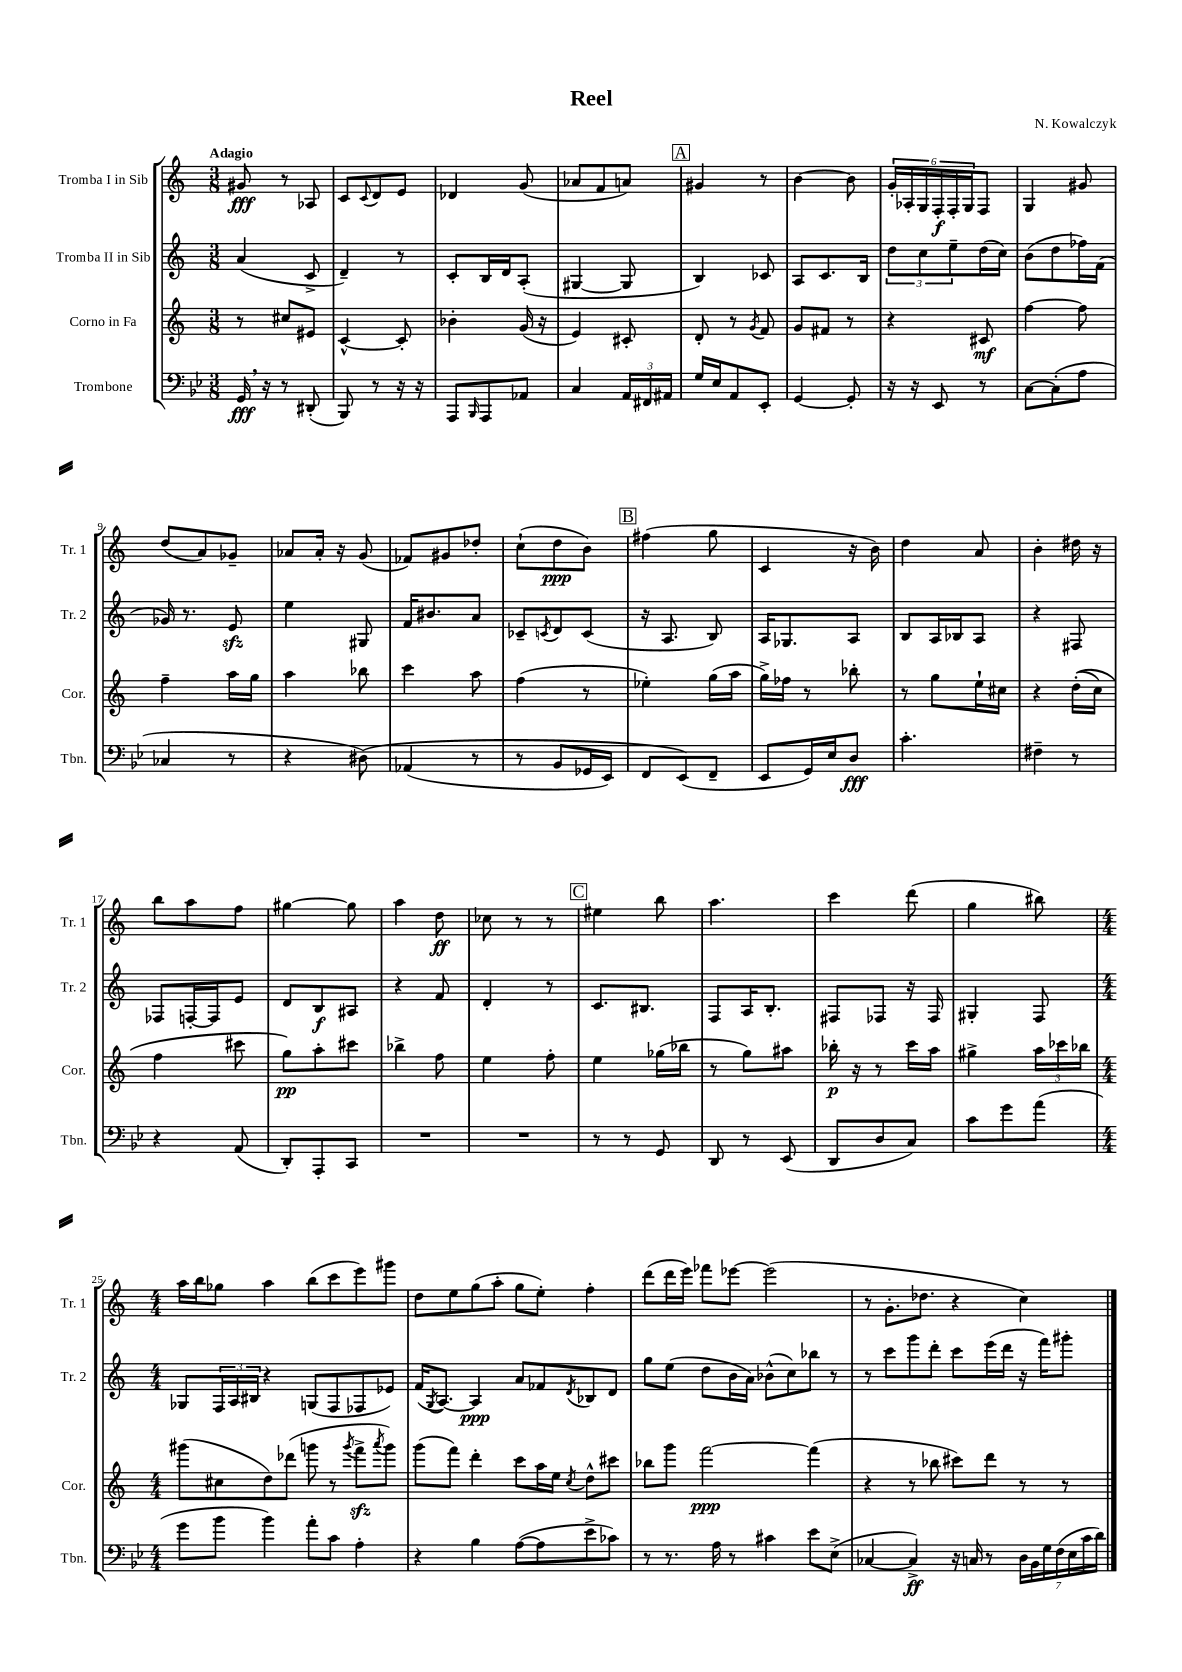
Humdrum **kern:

**kern	**kern	**kern	**kern
*staff4	*staff3	*staff2	*staff1
*clefF4	*clefG2	*clefG2	*clefG2
*k[b-e-]	*k[]	*k[]	*k[]
*M3/8	*M3/8	*M3/8	*M3/8
16GG	8r	(4a	8g#
16r	.	.	.
8r	8cc#	.	8r
(8DD#'	8e#	8c^	8A-
=	=	=	=
8BBB-)	[4c^^	4d~)	8c
.	.	.	8qqc
8r	.	.	8d
16r	8c']	8r	8e
16r	.	.	.
=	=	=	=
8AAA	4b-'	8c'	4d-
16qqBBB-	.	.	.
8AAA	.	16B	.
.	.	16d	.
8AA-	(16g	(8A'	(8g
.	16r	.	.
=	=	=	=
4C	4e)	[4G#	8a-
.	.	.	8f
24AA	8c#'	8G#]	8a)
24FF#	.	.	.
24AA#	.	.	.
=	=	=	=
16G	8d'	4B)	4g#
16E-	.	.	.
8AA	8r	.	.
.	8qg	.	.
8EE-'	8f	8c-	8r
=	=	=	=
[4GG	8g	8A	[4b
.	8f#	8.c	.
8GG']	8r	.	8b]
.	.	16B	.
=	=	=	=
16r	4r	12dd	24g'
.	.	.	24A-'
16r	.	.	.
.	.	12cc	24G
8EE-	.	.	24F'
.	.	12ee~	24F'
.	.	.	24G
8r	8c#	(16dd	8F
.	.	16cc)	.
=	=	=	=
[8C	[4ff	(8b	4G
(8C']	.	8dd	.
8A	8ff]	16ff-)	8g#
.	.	(16f	.
=	=	=	=
4C-	4ff~	16g-)	(8dd
.	.	8.r	.
.	.	.	8a)
8r	16aa	8e	8g-~
.	16gg	.	.
=	=	=	=
4r	4aa	4ee	8a-
.	.	.	16a-'
.	.	.	16r
&(8D#)	8bb-	8G#	(8g
=	=	=	=
(4AA-	4ccc	16f	8f-)
.	.	8.b#	.
.	.	.	8g#
8r	8aa	8a	8dd-'
=	=	=	=
8r	(4ff	8c-~	(8cc`
.	.	8qc	.
8BB-	.	8d	8dd
16GG-	8r	(8c	8b)
16EE-)	.	.	.
=	=	=	=
8FF	4ee-')	16r	(4ff#
.	.	8.A	.
(8EE-&)	.	.	.
8FF~	(16gg	8B)	8gg
.	16aa	.	.
=	=	=	=
8EE-	16gg^)	16A	4c
.	16ff-	8.G-	.
16GG)	8r	.	.
16E-	.	.	.
8D	8bb-'	8A	16r
.	.	.	16b)
=	=	=	=
4.c'	8r	8B	4dd
.	8gg	16A	.
.	.	16B-	.
.	16ee`	8A	8a
.	16cc#	.	.
=	=	=	=
4F#~	4r	4r	4b'
8r	&((16dd'	8F#	16dd#
.	16cc)	.	16r
=	=	=	=
4r	4ff	8F-	8bb
.	.	[16F'	8aa
.	.	16F]	.
(8AA	8ccc#	8e	8ff
=	=	=	=
8DD')	8gg&)	8d	[4gg#
8AAA'	8aa'	8B	.
8CC	8ccc#	8A#	8gg#]
=	=	=	=
4.r	4bb-^	4r	4aa
.	8ff	8f	8dd
=	=	=	=
4.r	4ee	4d'	8cc-
.	.	.	8r
.	8ff'	8r	8r
=	=	=	=
8r	4ee	8.c	4ee#
8r	.	.	.
.	.	8.B#	.
8GG	(16gg-	.	8bb
.	16bb-	.	.
=	=	=	=
8DD	8r	8F	4.aa
8r	8gg)	16A	.
.	.	8.B'	.
(8EE-	8aa#	.	.
=	=	=	=
8DD	16bb-'	8F#	4ccc
.	16r	.	.
8D	8r	8F-	.
8C)	16ccc	16r	(8ddd
.	16aa	16F-	.
=	=	=	=
8c	4gg#^	4G#'	4gg
8g	.	.	.
(8a	24aa	8F	8bb#)
.	24ccc-	.	.
.	24bb-	.	.
=	=	=	=
*M4/4	*M4/4	*M4/4	*M4/4
8g	(8ggg#	8G-	16aa
.	.	.	16bb
8b-	8cc#	24F	8gg-
.	.	24A	.
.	.	24B#	.
4b-)	8dd)	4r	4aa
.	(8ddd-	.	.
8a'	8ggg	(8G	(8bb
8c	8r	8F	8ccc
.	8qggg	.	.
4A'	8fff^	8F-	8eee)
.	8qaaa	.	.
.	8ggg)	8e-)	8ggg#
=	=	=	=
4r	(8ggg	(16f	8dd
.	.	8qG	.
.	.	[8.A)	.
.	8fff)	.	8ee
4B-	4ddd'	4A]	(8gg
.	.	.	8aa'
([8A	8ccc	8a	8gg
8A]	16aa	8f-	8ee')
.	16ee	.	.
.	8qcc	8qd	.
8e-^	8dd^^	8B-	4ff'
8c-)	8ccc#	8d	.
=	=	=	=
8r	8bb-	8gg	(8ddd
8.r	8ggg	(8ee	16ddd
.	.	.	16eee)
.	[2fff	8dd	8fff-
16A	.	.	.
8r	.	16b	[8eee-
.	.	16a)	.
4c#	.	(8b-^^	(2eee-]
.	.	8cc)	.
8e-	(4fff]	8bb-	.
(8E-^	.	8r	.
=	=	=	=
[4C-	4r	8r	8r
.	.	8ccc	8.g'
4C-^])	8r	8ggg	.
.	.	.	8.dd-
.	8bb-	8ddd'	.
16r	8ccc#)	8ccc	4r
16C	.	.	.
8r	8ddd	(16eee	.
.	.	16ddd	.
28D	8r	16r	4cc)
28BB-	.	.	.
.	.	16fff)	.
28G	.	.	.
(28F	.	.	.
.	8r	8ggg#'	.
28E-	.	.	.
28c	.	.	.
28d)	.	.	.
==	==	==	==
*-	*-	*-	*-
